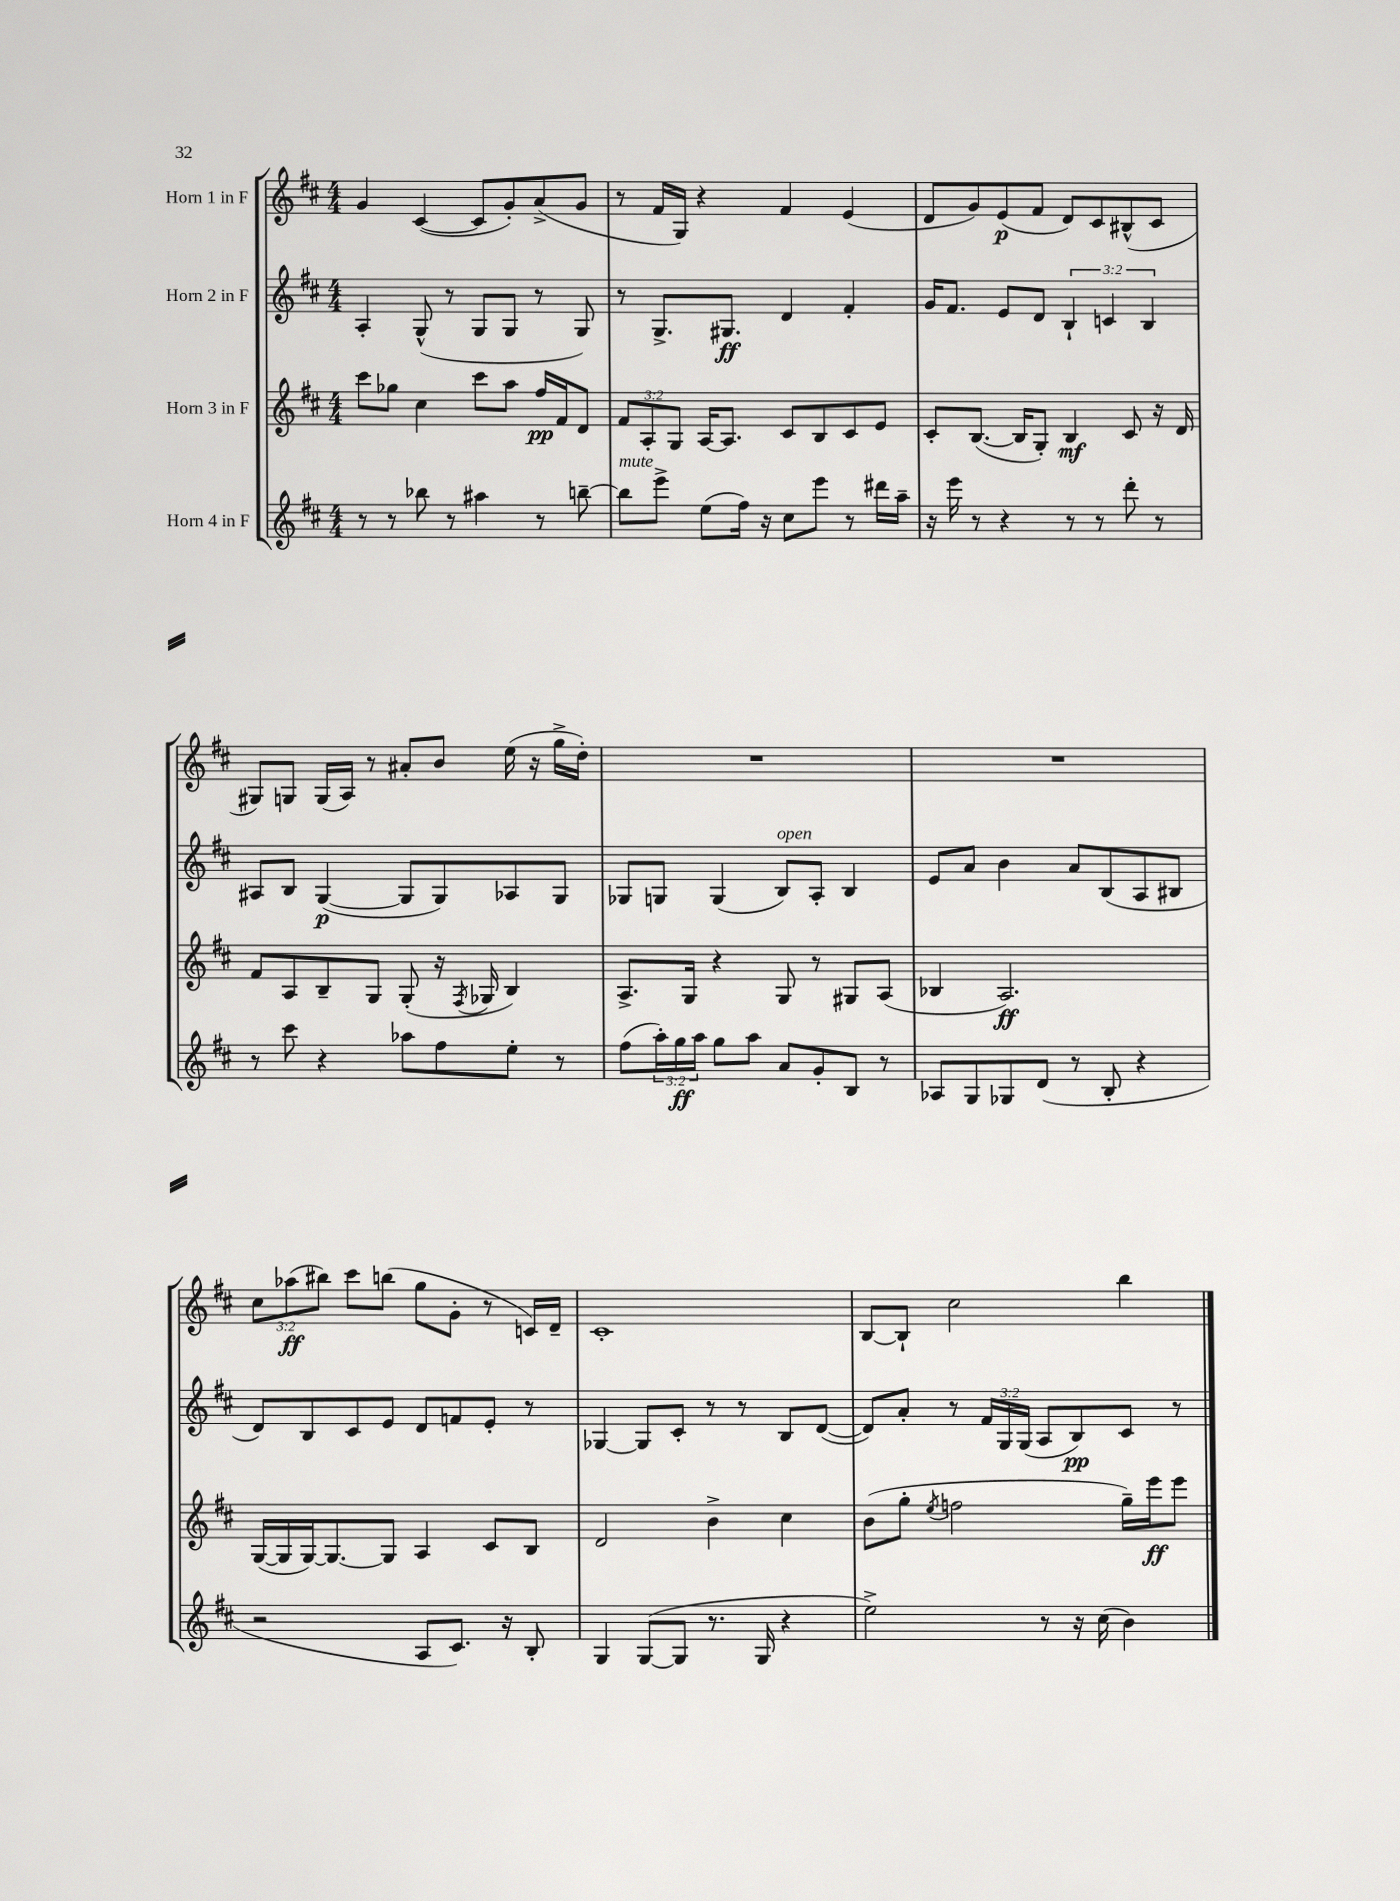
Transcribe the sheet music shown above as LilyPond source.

<<
\new StaffGroup <<
\new Staff = "s0" \with { instrumentName = "Horn 1 in F" } {
    \clef treble \key d \major \numericTimeSignature \time 4/4 \override Staff.TupletNumber.text = #tuplet-number::calc-fraction-text
    g'4 cis'4~( cis'8 g'8-.) a'8->( g'8 |
    r8 fis'16 g16) r4 fis'4 e'4( |
    d'8 g'8) e'8\p( fis'8 d'8) cis'8 bis8-^( cis'8 |
    gis8) g8 g16( a16) r8 ais'8-. b'8 e''16( r16 g''16-> d''16-.) |
    R1 |
    R1 |
    \tuplet 3/2 { cis''8 aes''8\ff( bis''8) } cis'''8 b''8( g''8 g'8-. r8 c'16) d'16-- |
    cis'1-. |
    b8~ b8-! cis''2 b''4 \bar "|." |
}
\new Staff = "s1" \with { instrumentName = "Horn 2 in F" } {
    \clef treble \key d \major \numericTimeSignature \time 4/4 \override Staff.TupletNumber.text = #tuplet-number::calc-fraction-text
    a4-. g8-^( r8 g8 g8 r8 g8) |
    r8 g8.-> gis8.\ff d'4 fis'4-. |
    g'16 fis'8. e'8 d'8 \tuplet 3/2 { b4-! c'4 b4 } |
    ais8 b8 g4~\p( g8 g8) aes8 g8 |
    ges8 g8 g4( b8^\markup { \italic "open" }) a8-. b4 |
    e'8 a'8 b'4 a'8 b8( a8 bis8 |
    d'8) b8 cis'8 e'8 d'8 f'8 e'8-. r8 |
    ges4~ ges8 cis'8-. r8 r8 b8 d'8~( |
    d'8) a'8-. r8 \tuplet 3/2 { fis'16 g16 g16( } a8 b8\pp) cis'8 r8 \bar "|." |
}
\new Staff = "s2" \with { instrumentName = "Horn 3 in F" } {
    \clef treble \key d \major \numericTimeSignature \time 4/4 \override Staff.TupletNumber.text = #tuplet-number::calc-fraction-text
    cis'''8 ges''8 cis''4 cis'''8 a''8 fis''16\pp fis'16 d'8 |
    \tuplet 3/2 { fis'8 a8-. g8 } a16~ a8. cis'8 b8 cis'8 e'8 |
    cis'8-. b8.~( b16 g8-.) b4\mf cis'8 r16 d'16 |
    fis'8 a8 b8-- g8 g8-.( r16 \acciaccatura { fis8 } ges16 b4) |
    a8.-> g16 r4 g8 r8 gis8 a8( |
    bes4 a2.\ff) |
    g16~( g16 g16~) g8.~ g8 a4 cis'8 b8 |
    d'2 b'4-> cis''4 |
    b'8( g''8-. \acciaccatura { e''8 } f''2 g''16--) e'''16\ff e'''8 \bar "|." |
}
\new Staff = "s3" \with { instrumentName = "Horn 4 in F" } {
    \clef treble \key d \major \numericTimeSignature \time 4/4 \override Staff.TupletNumber.text = #tuplet-number::calc-fraction-text
    r8 r8 bes''8 r8 ais''4 r8 b''8~-- |
    b''8^\markup { \italic "mute" } e'''8-> e''8( fis''16) r16 cis''8 e'''8 r8 dis'''16 a''16-- |
    r16 e'''16 r8 r4 r8 r8 d'''8-. r8 |
    r8 cis'''8 r4 aes''8 fis''8 e''8-. r8 |
    fis''8( \tuplet 3/2 { a''16-.) g''16\ff a''16 } g''8 a''8 a'8 g'8-. b8 r8 |
    aes8 g8 ges8 d'8( r8 b8-. r4 |
    r2 a8 cis'8.) r16 b8-. |
    g4 g8~( g8 r8. g16 r4 |
    e''2->) r8 r16 cis''16( b'4) \bar "|." |
}
>>
>>
\layout { \context { \Score \remove "Bar_number_engraver" } }
